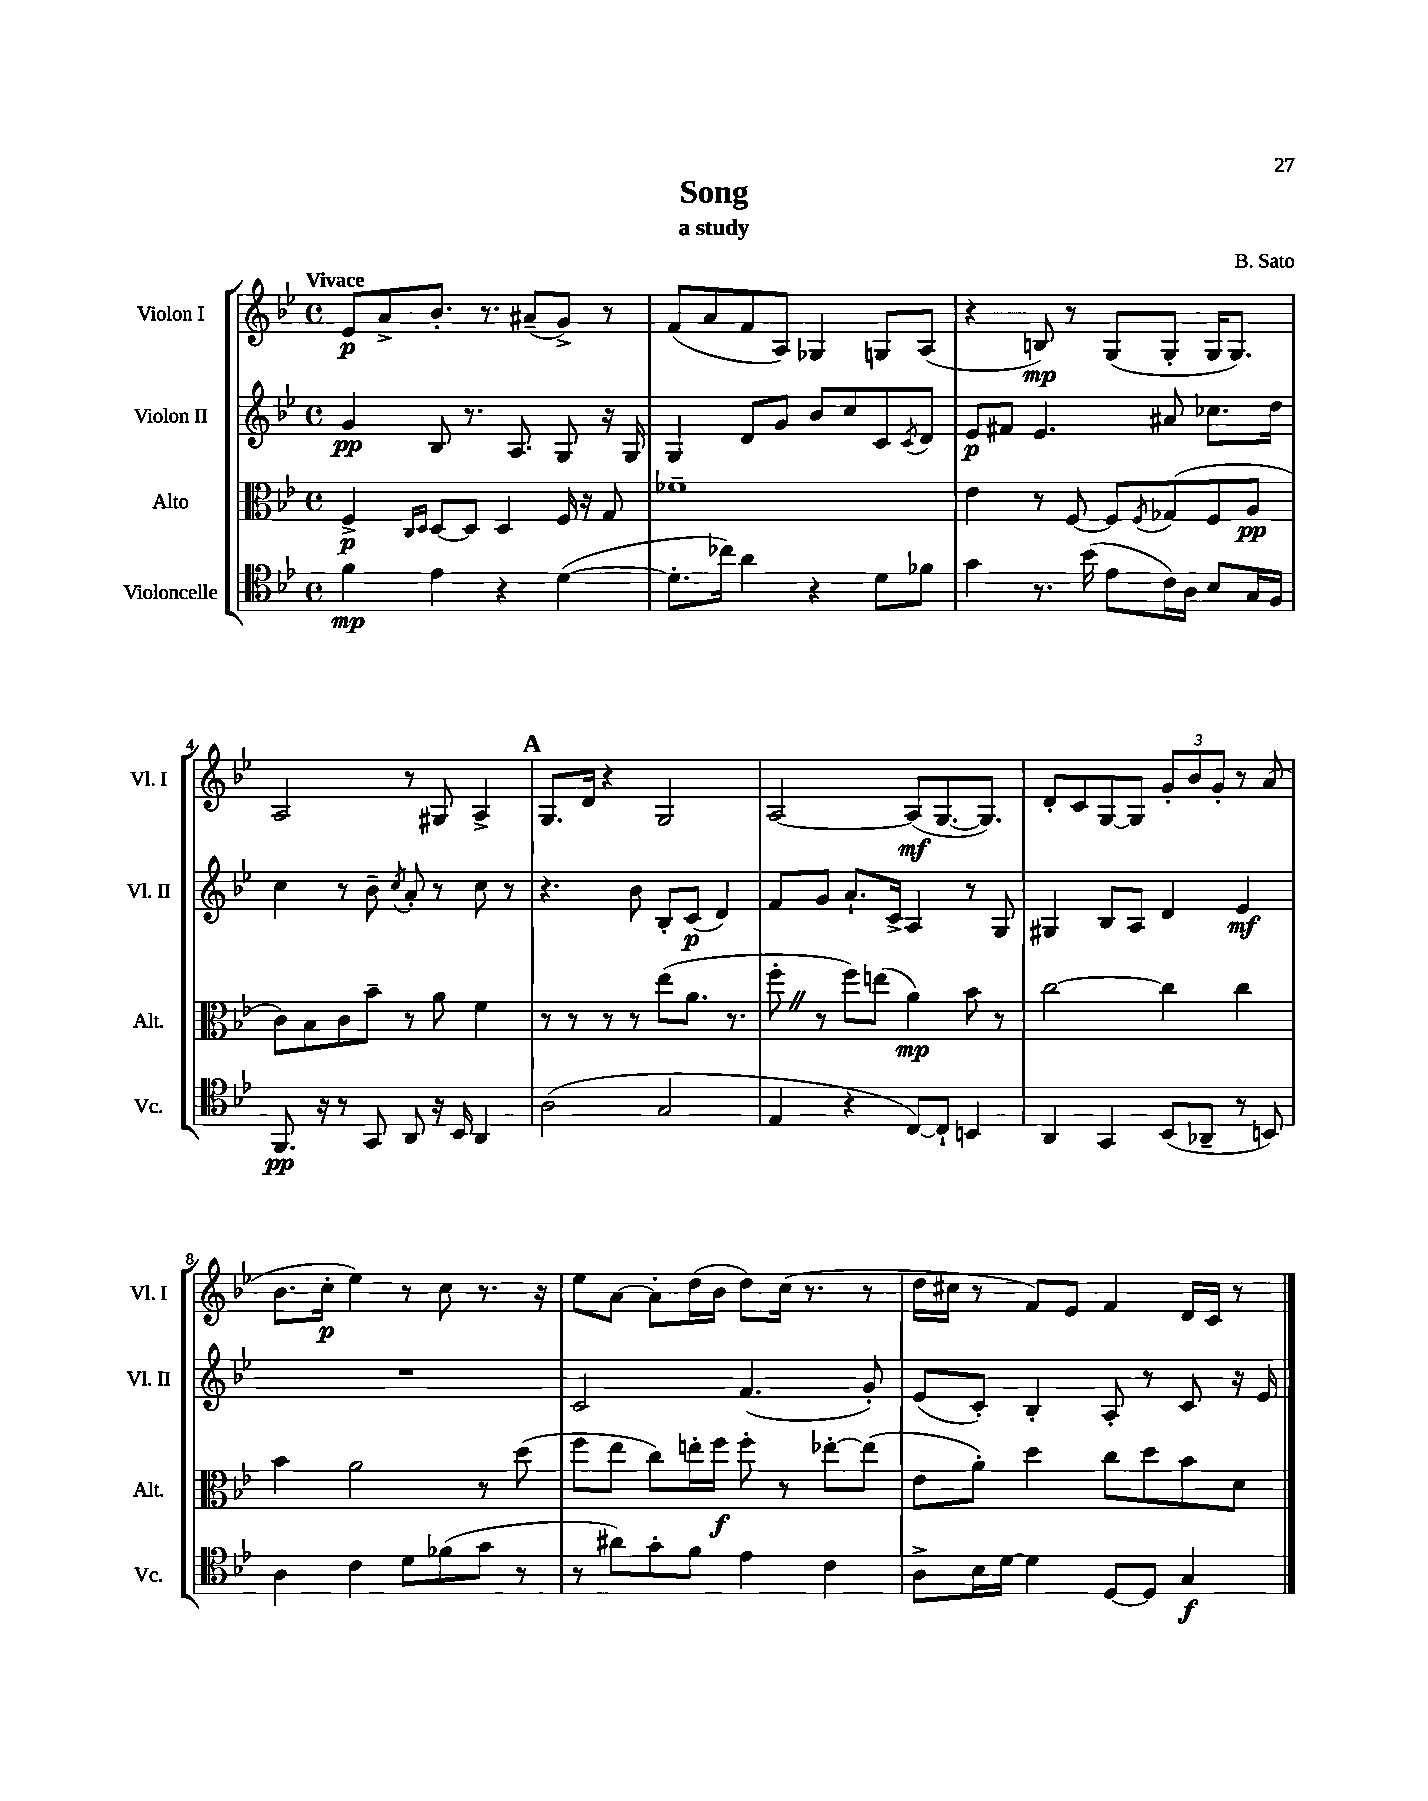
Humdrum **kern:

**kern	**dynam	**kern	**dynam	**kern	**dynam	**kern	**dynam
*part4	*part4	*part3	*part3	*part2	*part2	*part1	*part1
*staff4	*staff4	*staff3	*staff3	*staff2	*staff2	*staff1	*staff1
*I"Violoncelle	*	*I"Alto	*	*I"Violon II	*	*I"Violon I	*
*I'Vc.	*	*I'Alt.	*	*I'Vl. II	*	*I'Vl. I	*
*clefC4	*	*clefC3	*	*clefG2	*	*clefG2	*
*k[b-e-]	*	*k[b-e-]	*	*k[b-e-]	*	*k[b-e-]	*
*M4/4	*	*M4/4	*	*M4/4	*	*M4/4	*
*met(c)	*	*met(c)	*	*met(c)	*	*met(c)	*
=1	=1	=1	=1	=1	=1	=1	=1
!	!	!	!	!	!	!LO:TX:a:B:t=Vivace	!
4f\	mp	4F^/	p	4g/	pp	8e-/L	p
.	.	.	.	.	.	8a^/	.
.	.	16qqC/LL	.	.	.	.	.
.	.	16qqD/JJ	.	.	.	.	.
4e-\	.	[8D/L	.	8B-/	.	8.b-'/J	.
.	.	8D/J]	.	8.r	.	.	.
.	.	.	.	.	.	8.r	.
4r	.	4D/	.	.	.	.	.
.	.	.	.	8.A/	.	.	.
.	.	.	.	.	.	(8a#X~/L	.
([4d\	.	16F/	.	8G/	.	8g^/J)	.
.	.	16r	.	.	.	.	.
.	.	8G/	.	16r	.	8r	.
.	.	.	.	16G/	.	.	.
=2	=2	=2	=2	=2	=2	=2	=2
8.d'\L]	.	1f-X~	.	4G/	.	(8f/L	.
.	.	.	.	.	.	8a/	.
16cc-X\Jk)	.	.	.	.	.	.	.
4a\	.	.	.	8d/L	.	8f/	.
.	.	.	.	8g/J	.	8A/J)	.
4r	.	.	.	8b-/L	.	4G-X/	.
.	.	.	.	8cc/	.	.	.
8d\L	.	.	.	8c/	.	8Gn/L	.
.	.	.	.	8qc/	.	.	.
8f-X\J	.	.	.	8d/J	.	(8A/J	.
=3	=3	=3	=3	=3	=3	=3	=3
4g\	.	4e-\	.	8e-/L	p	4r	.
.	.	.	.	8f#X/J	.	.	.
8.r	.	8r	.	4.e-/	.	8Bn/)	mp
.	.	[8F/	.	.	.	8r	.
(16b-\	.	.	.	.	.	.	.
8e-\L	.	8F/L]	.	.	.	(8G/L	.
.	.	8qF/	.	.	.	.	.
16c\L)	.	(8G-X/	.	8a#X/	.	8G'/J	.
16A\JJ	.	.	.	.	.	.	.
8B-/L	.	8F/	.	8.cc-X\L	.	16G/KL	.
.	.	.	.	.	.	8.G/J)	.
16G/L	.	8A/J	pp	.	.	.	.
16F/JJ	.	.	.	16dd\Jk	.	.	.
!!LO:LB:g=z
=4	=4	=4	=4	=4	=4	=4	=4
8.FF/	pp	8c\L)	.	4cc\	.	2A/	.
.	.	8B-\	.	.	.	.	.
16r	.	.	.	.	.	.	.
8r	.	8c\	.	8r	.	.	.
8GG/	.	8b-~\J	.	8b-~\	.	.	.
.	.	.	.	8qcc/	.	.	.
8AA/	.	8r	.	8a'/	.	8r	.
16r	.	8a\	.	8r	.	8G#X/	.
16BB-/	.	.	.	.	.	.	.
4AA/	.	4f\	.	8cc\	.	4A^/	.
.	.	.	.	8r	.	.	.
!!LO:REH:place=s1:t=A
=5	=5	=5	=5	=5	=5	=5	=5
(2A\	.	8r	.	4.r	.	8.G/L	.
.	.	8r	.	.	.	.	.
.	.	.	.	.	.	16d/Jk	.
.	.	8r	.	.	.	4r	.
.	.	8r	.	8b-\	.	.	.
2G/	.	(8ee-\L	.	8B-'/L	.	2G/	.
.	.	8.a\J	.	(8c/J	p	.	.
.	.	.	.	4d/)	.	.	.
.	.	8.r	.	.	.	.	.
=6	=6	=6	=6	=6	=6	=6	=6
4E-/	.	8ff'Z\	.	8f/L	.	[2A/	.
.	.	8r	.	8g/J	.	.	.
4r	.	8ff\L)	.	8.a`/L	.	.	.
.	.	(8een\J	.	.	.	.	.
.	.	.	.	16c^/Jk	.	.	.
[8C/L)	.	4a\)	mp	4A/	.	(8A/L]	mf
8C`/J]	.	.	.	.	.	[8.G/	.
4BBn/	.	8b-\	.	8r	.	.	.
.	.	.	.	.	.	8.G/J])	.
.	.	8r	.	8G/	.	.	.
=7	=7	=7	=7	=7	=7	=7	=7
4AA/	.	[2cc\	.	4G#X/	.	8d'/L	.
.	.	.	.	.	.	8c/	.
4GG/	.	.	.	8B-/L	.	[8G/	.
.	.	.	.	8A/J	.	8G/J]	.
(8BB-/L	.	4cc\]	.	4d/	.	12g'/L	.
.	.	.	.	.	.	12b-/	.
8AA-X~/J	.	.	.	.	.	.	.
.	.	.	.	.	.	12g'/J	.
8r	.	4cc\	.	4e-/	mf	8r	.
8BBn/)	.	.	.	.	.	(8a/	.
!!LO:LB:g=z
=8	=8	=8	=8	=8	=8	=8	=8
4A\	.	4b-\	.	1r	.	8.b-\L	.
.	.	.	.	.	.	16cc'\Jk	p
4c\	.	2a\	.	.	.	4ee-\)	.
8d\L	.	.	.	.	.	8r	.
(8f-X\	.	.	.	.	.	8cc\	.
8g\J	.	8r	.	.	.	8.r	.
8r	.	(8dd\	.	.	.	.	.
.	.	.	.	.	.	16r	.
=9	=9	=9	=9	=9	=9	=9	=9
8r	.	8ff\L	.	2c/	.	8ee-\L	.
8a#X\L)	.	8ee-\J	.	.	.	[8a\J	.
8g'\	.	8cc\L)	.	.	.	8a'\L]	.
8f\J	.	16een'\L	.	.	.	(16dd\L	.
.	.	16ff\JJ	f	.	.	16b-\JJ	.
4e-\	.	8ff'\	.	(4.f/	.	8dd\L)	.
.	.	8r	.	.	.	(16cc\Jk	.
.	.	.	.	.	.	8.r	.
4c\	.	[8ee-X'\L	.	.	.	.	.
.	.	(8ee-\J]	.	8g'/)	.	8r	.
=10	=10	=10	=10	=10	=10	=10	=10
8A^\L	.	8e-\L	.	(8e-/L	.	16dd\LL	.
.	.	.	.	.	.	16cc#X\JJ	.
16B-\L	.	8a'\J)	.	8c'/J)	.	8r	.
[16d\JJ	.	.	.	.	.	.	.
4d\]	.	4dd\	.	4B-'/	.	8f/L)	.
.	.	.	.	.	.	8e-/J	.
[8D/L	.	8cc\L	.	8A'/	.	4f/	.
8D/J]	.	8dd\	.	8r	.	.	.
4G/	f	8b-\	.	8c/	.	16d/LL	.
.	.	.	.	.	.	16c/JJ	.
.	.	8d\J	.	16r	.	8r	.
.	.	.	.	16e-/	.	.	.
==	==	==	==	==	==	==	==
*-	*-	*-	*-	*-	*-	*-	*-
